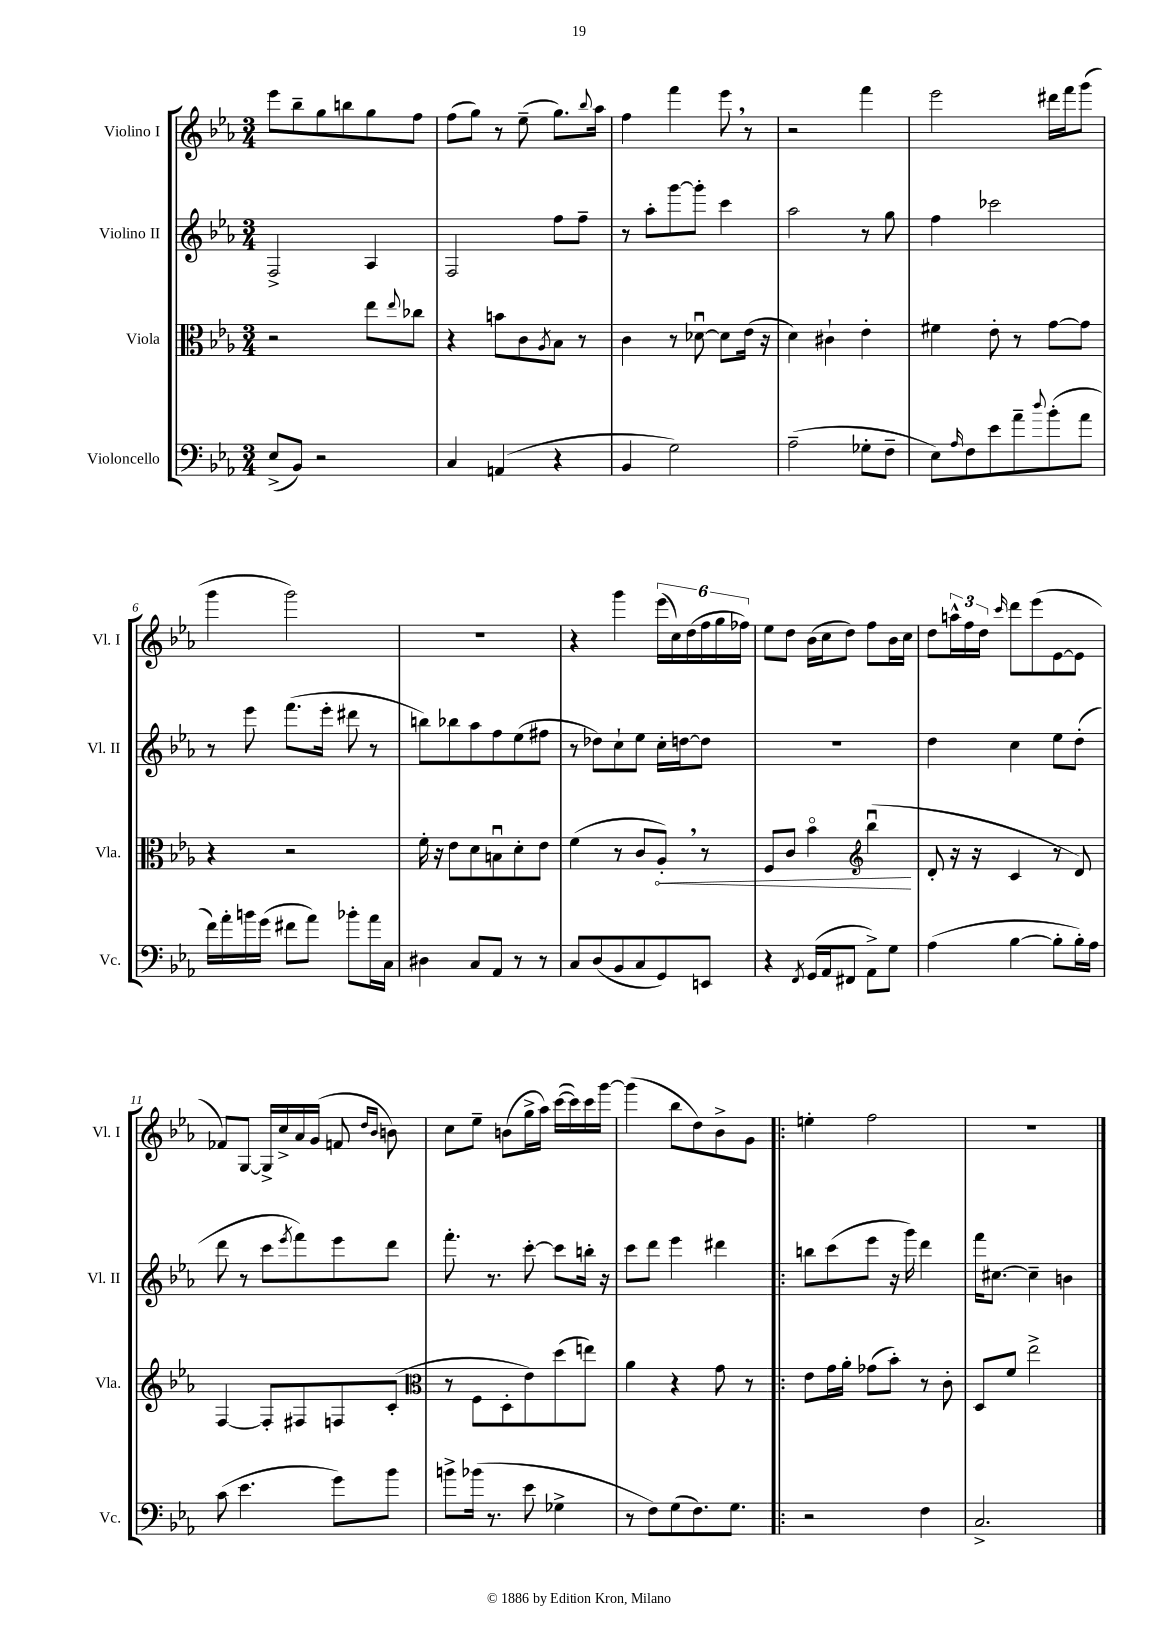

**kern	**kern	**dynam	**kern	**kern
*part4	*part3	*part3	*part2	*part1
*staff4	*staff3	*staff3	*staff2	*staff1
*I"Violoncello	*I"Viola	*	*I"Violino II	*I"Violino I
*I'Vc.	*I'Vla.	*	*I'Vl. II	*I'Vl. I
*clefF4	*clefC3	*	*clefG2	*clefG2
*k[b-e-a-]	*k[b-e-a-]	*	*k[b-e-a-]	*k[b-e-a-]
*M3/4	*M3/4	*	*M3/4	*M3/4
=1	=1	=1	=1	=1
(8E-^/L	2r	.	2F^/	8eee-\L
8BB-/J)	.	.	.	8bb-~\
2r	.	.	.	8gg\
.	.	.	.	8bbn\
.	8ee-\L	.	4A-/	8gg\
.	8qqee-/	.	.	.
.	8cc-X\J	.	.	8ff\J
=2	=2	=2	=2	=2
4C/	4r	.	2F/	(8ff\L
.	.	.	.	8gg\J)
(4AAn/	8bn\L	.	.	8r
.	8c\	.	.	(8ee-~\
.	8qA-/	.	.	.
4r	8B-\J	.	8ff\L	8.gg\L)
.	8r	.	8ff~\J	.
.	.	.	.	8qqbb-/
.	.	.	.	16aa-\Jk
=3	=3	=3	=3	=3
4BB-/	4c\	.	8r	4ff\
.	.	.	8aa-'\L	.
2G\)	8r	.	[8ggg\	4fff\
.	[8d-Xu\	.	8ggg'\J]	.
.	8d-\L]	.	4ccc\	8eee-,\
.	(16e-\Jk	.	.	8r
.	16r	.	.	.
=4	=4	=4	=4	=4
(2A-~\	4d\)	.	2aa-\	2r
.	4c#X`\	.	.	.
8G-X'\L	4e-'\	.	8r	4fff\
8F~\J	.	.	8gg\	.
=5	=5	=5	=5	=5
8E-\L)	4f#X\	.	4ff\	2eee-\
16qqA-/	.	.	.	.
8F\	.	.	.	.
8e-\	8e-'\	.	2ccc-X\	.
8a-~\	8r	.	.	.
8qqdd/	.	.	.	.
(8b-'\	[8g\L	.	.	16ddd#X\LL
.	.	.	.	16fff\J
8a-\J	8g\J]	.	.	(8ggg\J
!!LO:LB:g=z
=6	=6	=6	=6	=6
16f\LL)	4r	.	8r	4ggg\
16a-'\	.	.	.	.
16bn\	.	.	8eee-\	.
(16g\JJ	.	.	.	.
8f#X\L	2r	.	(8.fff\L	2ggg\)
8a-\J)	.	.	.	.
.	.	.	16eee-'\Jk	.
8b-X'\L	.	.	8ddd#X\	.
16a-\L	.	.	8r	.
16C\JJ	.	.	.	.
=7	=7	=7	=7	=7
4D#X\	16f'\	.	8bbn\L)	2.r
.	16r	.	.	.
.	8e-\L	.	8bb-X\	.
8C/L	8d\	.	8aa-\	.
8AA-/J	8Bnu\	.	8ff\	.
8r	8d'\	.	(8ee-\	.
8r	8e-\J	.	8ff#X\J	.
=8	=8	=8	=8	=8
8C/L	(4f\	.	8r	4r
(8D/	.	.	8dd-X\L)	.
8BB-/	8r	.	8cc`\	4ggg\
8C/	8c/L	.	8ee-\J	.
!	!	!LO:HP:b	!	!
8GG/)	8A-',/J)	<	16cc'\LL	(24eee-\LL
.	.	.	.	24cc\)
.	.	.	[16ddn\J	.
.	.	.	.	(24dd\
8EEn/J	8r	.	8dd\J]	24ff\
.	.	.	.	24gg\
.	.	.	.	24ff-X\JJ)
=9	=9	=9	=9	=9
4r	8F/L	.	2.r	8ee-\L
.	8c/J	.	.	8dd\J
8qFF/	.	.	.	.
(16GG/LL	4b-\	.	.	(16b-\LL
16AA-/J	.	.	.	16cc\J
8FF#X/J	.	.	.	8dd\J)
*	*clefG2	*	*	*
8AA-^\L)	(4bb-u\	.	.	8ff\L
8G\J	.	.	.	16b-\L
.	.	.	.	16cc\JJ
.	.	[	.	.
=10	=10	=10	=10	=10
(4A-\	8d'/	.	4dd\	8dd\L
.	16r	.	.	24aan^^\L
.	.	.	.	24ff\
.	16r	.	.	.
.	.	.	.	24dd\JJ
.	.	.	.	16qqccc/
[4B-\	4c/	.	4cc\	8ddd\L
.	.	.	.	(8eee-\
8B-'\L]	8r	.	8ee-\L	[8e-\
16B-'\L)	8d/)	.	(8dd'\J	8e-\J]
16A-\JJ	.	.	.	.
!!LO:LB:g=z
=11	=11	=11	=11	=11
(8c\	[4F/	.	8ddd\	8f-X/L)
4.e-\	.	.	8r	[8G/J
.	8F'/L]	.	8ccc\L	16G^/LL]
.	.	.	.	16cc^/
.	.	.	8qeee-/	.
.	8F#X/	.	8fff\)	16a-/
.	.	.	.	(16g/JJ
8g\L)	8Fn/	.	8eee-\	8fn/
.	.	.	.	16qqdd/LL
.	.	.	.	16qqb-/JJ
8b-\J	(8c'/J	.	8ddd\J	8bn\)
=12	=12	=12	=12	=12
*	*clefC3	*	*	*
8bn^\L	8r	.	8.fff'\	8cc\L
(16b-X\Jk	8F\L	.	.	8ee-~\J
8.r	.	.	8.r	.
.	8D'\	.	.	(8bn\L
8e-\	8e-\)	.	[8ccc'\	16gg^\L
.	.	.	.	16aa-\JJ)
4G-X^\	(8dd\	.	8ccc\L]	([16ccc\LL
.	.	.	.	16ccc\])
.	8een\J)	.	16bbn'\Jk	16ccc\
.	.	.	16r	[16ggg\JJ
=13	=13	=13	=13	=13
8r	4a-\	.	8ccc\L	(4ggg\]
8F\L)	.	.	8ddd\J	.
(8G\	4r	.	4eee-\	8bb-\L
8.F\)	.	.	.	8dd\)
.	8g\	.	4ddd#X\	8b-^\
8.G\J	.	.	.	.
.	8r	.	.	8g\J
=14!|:	=14!|:	=14!|:	=14!|:	=14!|:
2r	8e-\L	.	8bbn\L	4een'\
.	16g\L	.	(8ccc\	.
.	16a-'\JJ	.	.	.
.	(8g-X\L	.	8eee-\J	2ff\
.	8b-'\J)	.	16r	.
.	.	.	16ggg\)	.
4F\	8r	.	4ddd\	.
.	8c'\	.	.	.
=15	=15	=15	=15	=15
2.C^/	8D/L	.	16fff\KL	2.r
.	.	.	[8.cc#X\J	.
.	8f/J	.	.	.
.	2ee-^\	.	4cc#~\]	.
.	.	.	4bn\	.
==	==	==	==	==
*-	*-	*-	*-	*-
